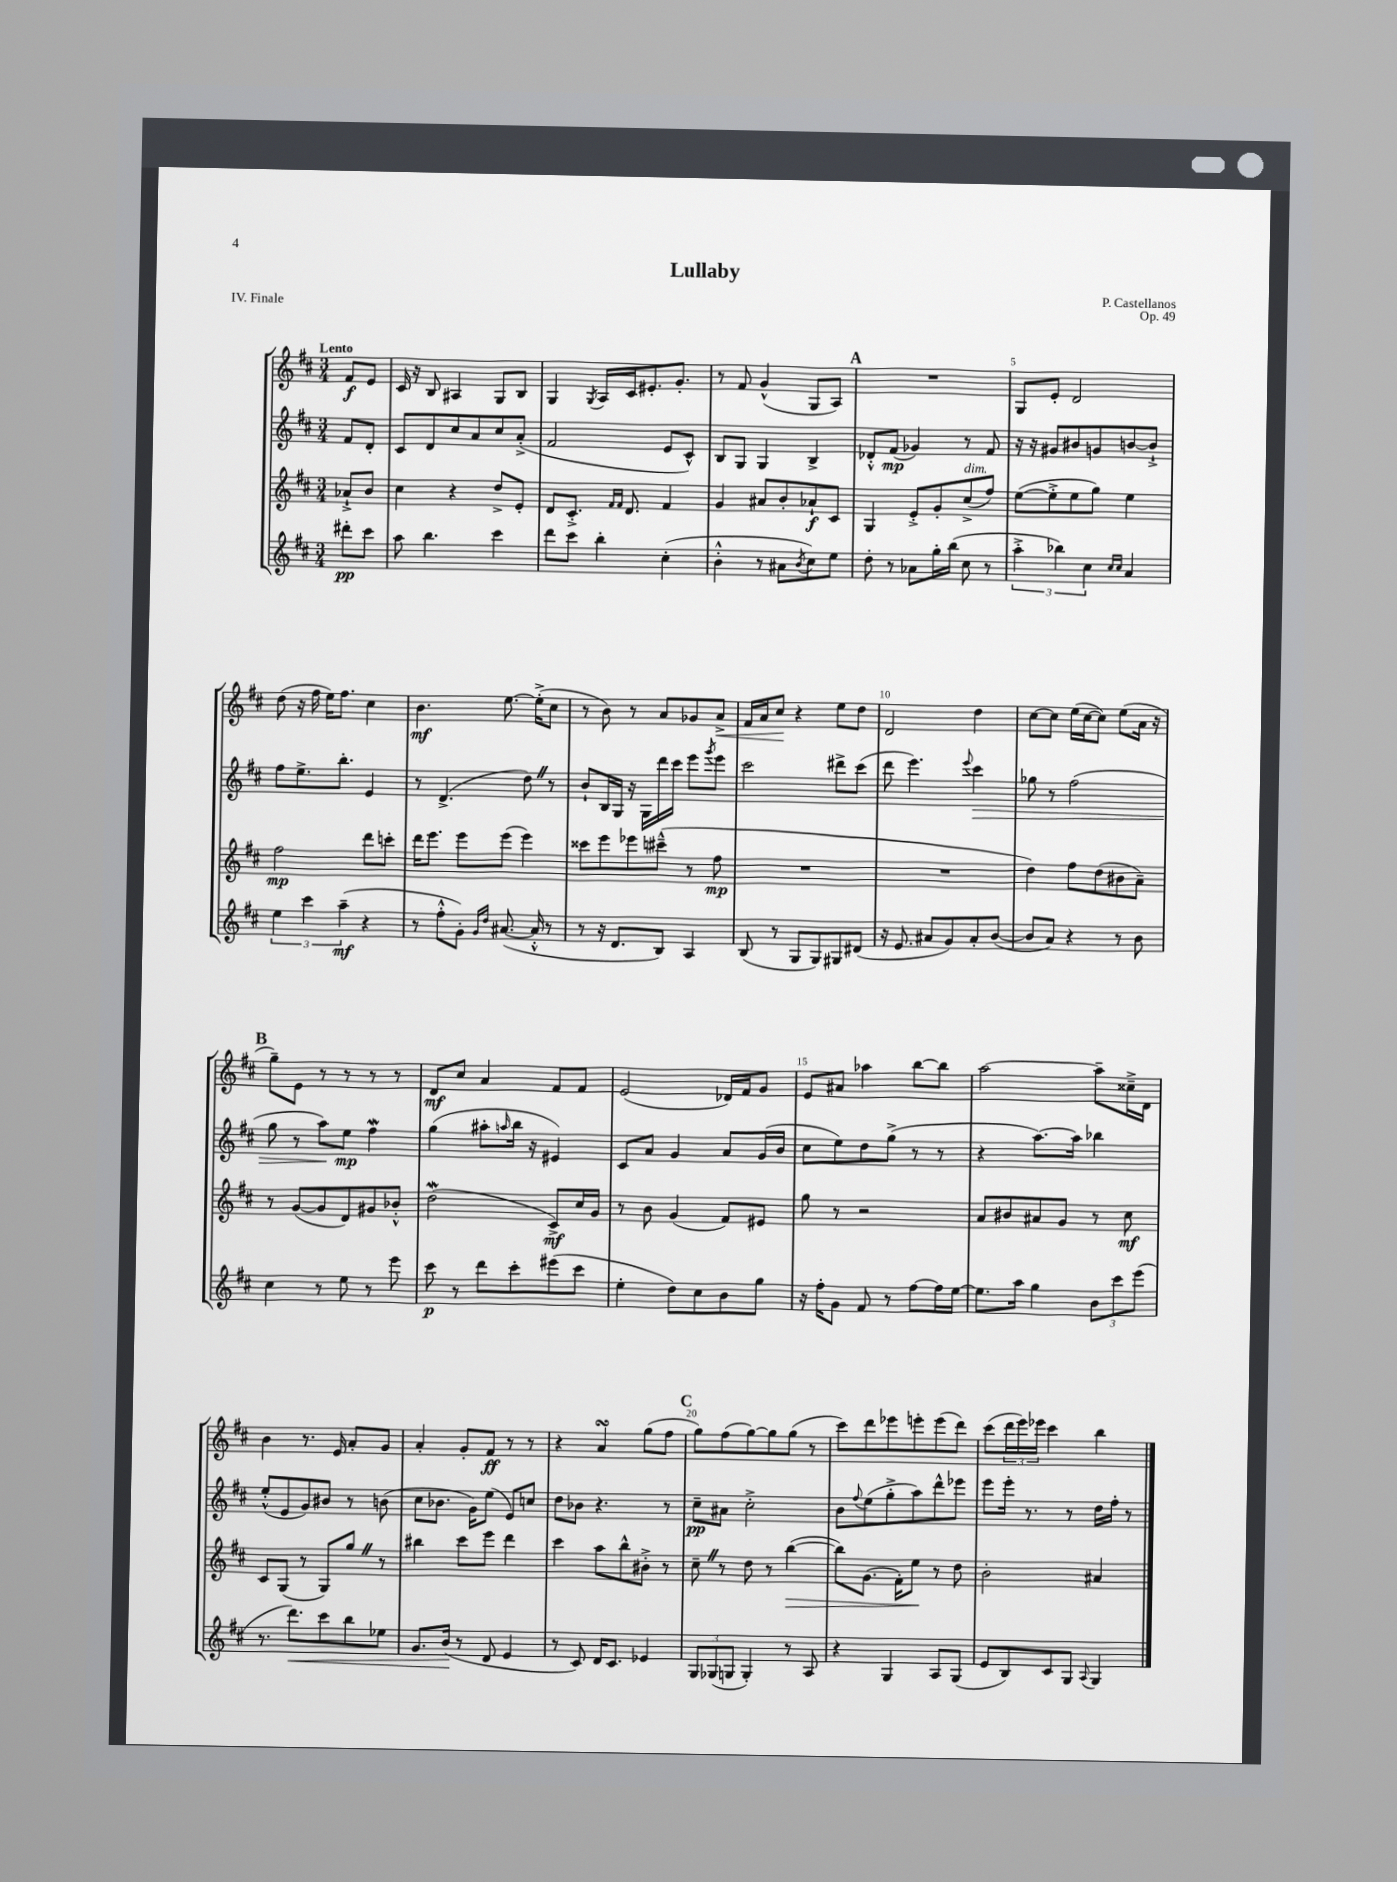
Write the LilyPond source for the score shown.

\header { title = "Lullaby" composer = "P. Castellanos" opus = "Op. 49" piece = "IV. Finale" }
<<
\new StaffGroup <<
\new Staff = "s0" {
    \clef treble \key d \major \numericTimeSignature \time 3/4 \partial 4 \tempo "Lento"
    fis'8\f e'8 |
    cis'16 r16 b8 ais4 g8 b8 |
    g4 \acciaccatura { g8 } a16 cis'16 eis'8.-. g'8.-. |
    r8 fis'8 g'4-^( g8 a8) |
    \mark \markup { \bold "A" } R2. |
    g8 e'8-. d'2 |
    d''8( r16 fis''16 e''16) fis''8. cis''4 |
    b'4.\mf e''8.~ e''16-.->( cis''8 |
    r8 b'8) r8 a'8 ges'8 a'8->\< |
    fis'16 a'16 cis''8\! r4 e''8 d''8 |
    d'2 d''4 |
    cis''8~ cis''8 e''16( cis''16~ cis''8) e''8( a'16 r16 |
    \mark \markup { \bold "B" } g''8--) e'8 r8 r8 r8 r8 |
    d'8\mf cis''8 a'4 fis'8 fis'8 |
    e'2( des'16) fis'16 g'8 |
    e'8 ais'8 aes''4 b''8~ b''8 |
    a''2~ a''8-- cisis''16---> d'16 |
    b'4 r8. e'16 a'8-. g'8 |
    a'4-. g'8-. fis'8\ff r8 r8 |
    r4 a'4\turn g''8( fis''8 |
    \mark \markup { \bold "C" } g''8) fis''8( g''8~) g''8 g''8( r8 |
    cis'''8) d'''8 ees'''8 e'''8-. e'''8( d'''8) |
    cis'''8( \tuplet 3/2 { d'''16 e'''16) ees'''16 } cis'''4 b''4 \bar "|." |
}
\new Staff = "s1" {
    \clef treble \key d \major \numericTimeSignature \time 3/4 \partial 4
    fis'8 d'8-. |
    cis'8 d'8 cis''8 a'8 cis''8 a'8-.->( |
    fis'2 e'8 cis'8-^) |
    b8 g8 g4 b4-> |
    \mark \markup { \bold "A" } des'8-.-^ fis'8\mp( ges'4) r8 fis'8 |
    r16 r16 gis'8 bis'8 g'8 b'8~ b'8-!-> |
    fis''8 e''8.-> b''8.-. e'4 |
    r8 d'4.->( d''8) \once \override BreathingSign.text = \markup { \musicglyph "scripts.caesura.straight" } \breathe r8 |
    b'8-! b16 g16 r16 g16 d'''16 cis'''16 e'''8 \acciaccatura { g'''8 } e'''8 |
    cis'''2 dis'''8-> cis'''8( |
    d'''8 e'''4.) \appoggiatura { e'''8 } cis'''4\> |
    ges''8 r8 fis''2( |
    \mark \markup { \bold "B" } g''8 r8 a''8\!) e''8\mp fis''4\mordent |
    g''4( ais''8-. \grace { a''16 } b''16 r16 eis'4) |
    cis'8 a'8 g'4 a'8 g'16( b'16 |
    cis''8 e''8) d''8 g''8->( r8 r8 |
    r4 a''8.~) a''16 bes''4 |
    e''8-.-^( e'8 g'8) bis'8 r8 b'8( |
    cis''8 bes'8. g'16) e''8( e'8) c''8 |
    d''8 bes'8 r4. r8 |
    \mark \markup { \bold "C" } cis''8--\pp ais'8 cis''2-.-> |
    b'8 \appoggiatura { fis''8 } e''8( g''8-.-> a''8) d'''8-^ ees'''8 |
    e'''8 e'''16-. r8. r8 d''16 fis''16-. r8 \bar "|." |
}
\new Staff = "s2" {
    \clef treble \key d \major \numericTimeSignature \time 3/4 \partial 4
    aes'8-!-> b'8 |
    cis''4 r4 d''8-> e'8-. |
    d'8 cis'8.-.-> \grace { fis'16 fis'16 } d'8. fis'4 |
    g'4 ais'8 b'8-. aes'8-!\f cis'8 |
    \mark \markup { \bold "A" } g4 e'8-.-> g'8-. cis''8->^\markup { \italic "dim." }( fis''8) |
    e''8~( e''8-.-> e''8 g''8) e''4 |
    fis''2\mp d'''8 c'''8-. |
    d'''16 e'''8. e'''8 e'''8( e'''4) |
    cisis'''8 e'''8 ees'''8 cis'''8---^( r8 fis''8\mp |
    R2. |
    R2. |
    d''4) fis''8 d''8( bis'8 a'8--) |
    \mark \markup { \bold "B" } r8 g'8~( g'8 d'8) gis'8 bes'8-.-^ |
    d''2\mordent( cis'8->\mf) cis''16 g'16 |
    r8 b'8 g'4( fis'8) eis'8 |
    g''8 r8 r2 |
    a'8 bis'8 ais'8 g'8 r8 cis''8\mf |
    cis'8 g8( r8 g8) g''8 \once \override BreathingSign.text = \markup { \musicglyph "scripts.caesura.straight" } \breathe r8 |
    bis''4 cis'''8 e'''8 d'''4 |
    cis'''4 a''8 b''8-^ bis'8-.-> r8 |
    \mark \markup { \bold "C" } cis''8-- \once \override BreathingSign.text = \markup { \musicglyph "scripts.caesura.straight" } \breathe r8 d''8 r8 b''4~\>( |
    b''8) g'8.( fis'16-.) e''8\! r8 d''8 |
    b'2-. ais'4 \bar "|." |
}
\new Staff = "s3" {
    \clef treble \key d \major \numericTimeSignature \time 3/4 \partial 4
    dis'''8-.\pp cis'''8 |
    a''8 b''4. cis'''4 |
    d'''8 cis'''8 b''4-. cis''4-.( |
    b'4-.-^ r8 ais'8 \acciaccatura { b'8 } cis''8) e''8 |
    \mark \markup { \bold "A" } d''8-. r8 aes'8 g''16-. b''16( cis''8 r8 |
    \tuplet 3/2 { a''4-.-> bes''4) cis''4 } \grace { cis''16 cis''16 } a'4 |
    \tuplet 3/2 { e''4 cis'''4 a''4--\mf( } r4 |
    r8 fis''8-.-^ g'8-.) \grace { g'16 d''16 } ais'8.~( ais'16-.-^ r8 |
    r8 r16 d'8. b8) a4 |
    b8( r8 g8 g8) gis8 dis'8( |
    r16 e'8. ais'8 g'8) ais'8-. b'8~( |
    b'8 a'8) r4 r8 b'8 |
    \mark \markup { \bold "B" } cis''4 r8 e''8 r8 e'''8 |
    cis'''8\p r8 d'''8 cis'''8-. eis'''8( cis'''8 |
    e''4-. d''8) cis''8 b'8 g''8 |
    r16 fis''16-. g'8 fis'8 r8 fis''8~ fis''16 e''16~ |
    e''8. a''16 g''4 \tuplet 3/2 { b'8 cis'''8 e'''8( } |
    r8. d'''8.\<) cis'''8 b''8 ees''8 |
    g'8. b'16\!( r8 d'8 e'4 |
    r8 cis'8) d'16 cis'8. ees'4 |
    \mark \markup { \bold "C" } \tuplet 3/2 { g8 ges8( g8 } g4-.) r8 a8 |
    r4 g4 a8 g8( |
    e'8 b8) cis'8 g8 \appoggiatura { a8 } g4 \bar "|." |
}
>>
>>
\layout { \context { \Score \override BarNumber.break-visibility = ##(#f #t #t) barNumberVisibility = #(every-nth-bar-number-visible 5) } }
